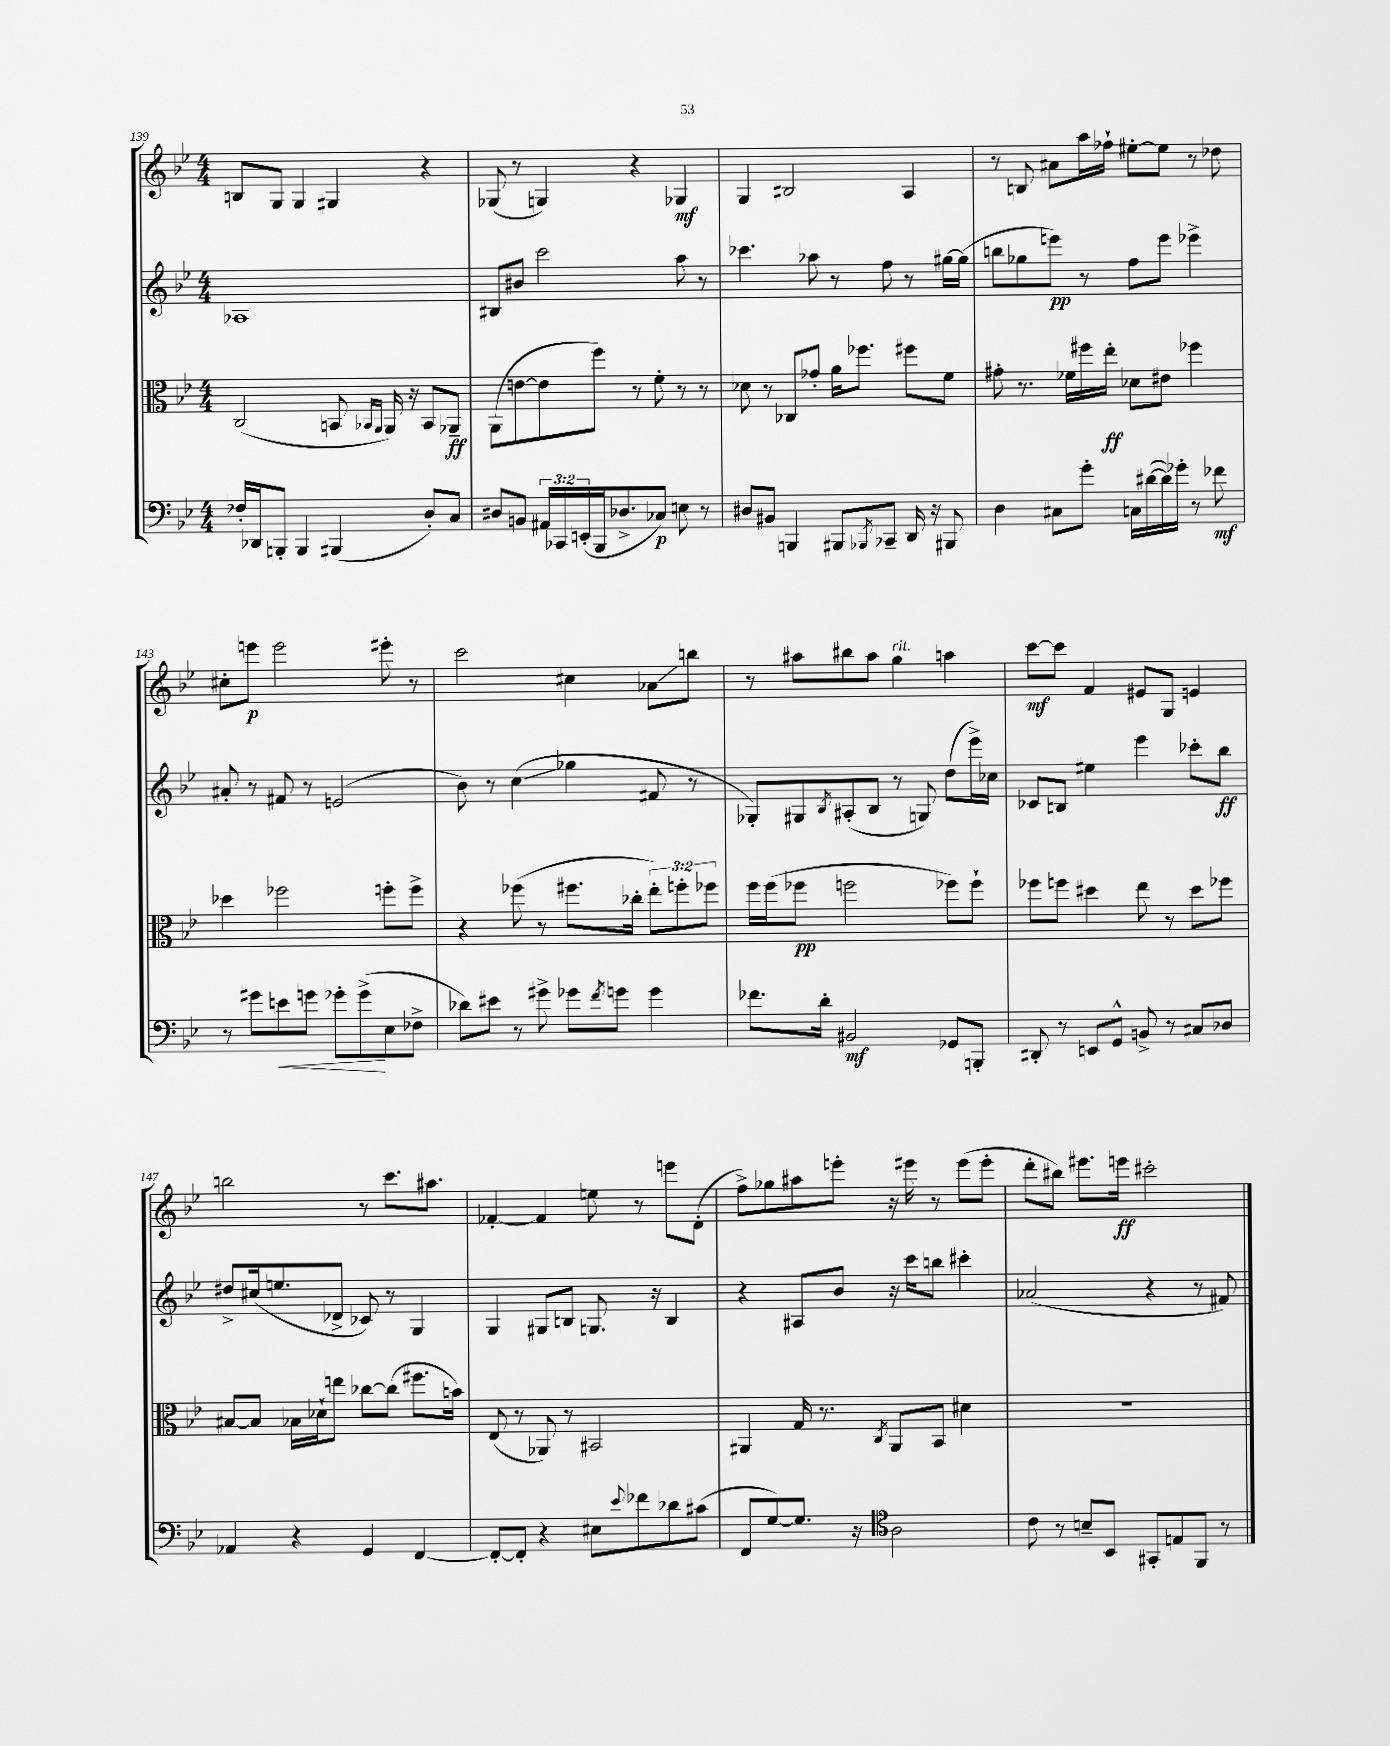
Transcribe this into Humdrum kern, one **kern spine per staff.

**kern	**kern	**kern	**kern
*staff4	*staff3	*staff2	*staff1
*clefF4	*clefC3	*clefG2	*clefG2
*k[b-e-]	*k[b-e-]	*k[b-e-]	*k[b-e-]
*M4/4	*M4/4	*M4/4	*M4/4
16F-'	(2C	1A-	8B
16DD-	.	.	.
8BBB'	.	.	8G
4BBB	.	.	4G
(4BBB#	8BB	.	4G#
.	16qqBB-	.	.
.	16qqAA	.	.
.	16AA)	.	.
.	16r	.	.
8D')	8BB-	.	4r
8C	8AA-~	.	.
=	=	=	=
8D#	(8AA	8B#	(8G-
8BB	[8e	8b#	8r
24AA#	8e]	2ccc	4G)
24CC-	.	.	.
(24EE'	.	.	.
16BBB-	8ff)	.	.
8.D-^	.	.	.
.	8r	.	4r
8C-)	8f'	.	.
8E	8r	8aa	4G-
8r	8r	8r	.
=	=	=	=
8D#	8d-	4.ccc-	4G
8BB#	8r	.	.
4BBB	8C-	.	2B#
.	8g-'	8aa-	.
8BBB#	16a	8r	.
.	8.ff-	.	.
8qBBB-	.	.	.
8CC-~	.	8ff	.
16DD	8ff#	8r	4A
16r	.	.	.
8BBB#	8f	[16gg#	.
.	.	(16gg#]	.
=	=	=	=
4D	8g#'	8bb	8r
.	8.r	8gg-	8B
8C#	.	8eee)	8a#
.	16f-	.	.
8g'	16ff#	8r	16aa
.	16ee-'	.	16ff-`
16C	8d-	8ff	[8ee#'
([16d#	.	.	.
16d#])	8e#	8eee	8ee#]
16g-'	.	.	.
8r	4ff-	4eee-^	8r
8f-	.	.	8dd-
=	=	=	=
8r	4dd-	8a#'	8cc#'
8g#	.	8r	8eee
8e	2ff-	8f#	2eee
8g	.	8r	.
8g-'	.	(2e	.
(8g-^	.	.	.
8E-	8ff'	.	8eee#'
8F-^	8ff^	.	8r
=	=	=	=
8d-)	4r	8b-)	2ccc
8e#	.	8r	.
8r	(8ff-	(4cc	.
8g#^	8r	.	.
8g-	8.ff#	4gg-	4cc#
8qf	.	.	.
8g	.	.	.
.	16cc-'	.	.
4g	12ee-')	8f#	8a-
.	12ff'	.	.
.	.	8r	8bb
.	12ff-	.	.
=	=	=	=
8.f-	16ff	8G-')	8r
.	(16ff	.	.
.	8ff-	8G#	8aa#
16d'	.	.	.
.	.	8qB-	.
2BB#	2ff	(8A#'	8bb#
.	.	8B-	8aa#
.	.	8r	4gg
.	.	8G)	.
8GG-	8ff-)	(8dd	4aa
8BBB'	8ff-`	16eee-^)	.
.	.	16cc-	.
=	=	=	=
8DD#'	8ff-	8c-	[8ccc
8r	8ff	8B	8ccc]
8EE	4dd#	4ee#	4f
8GG^^	.	.	.
8BB^	8ee-	4eee-	8e#
8r	8r	.	8G
8C#	8dd#	8ccc-'	4e
8D-	8ff-	8bb-	.
=	=	=	=
4AA-	[8B#	8dd#^	2bb
.	8B#]	(16cc#	.
.	.	8.ee	.
4r	16B-	.	.
.	16d-`	.	.
.	8ee	8d-^	.
4GG	[8cc-	8c-)	8r
.	(8cc-]	8r	8.ccc
[4FF	8.ff#	4G	.
.	.	.	8.aa#
.	16b)	.	.
=	=	=	=
8FF'_	(8E-	4G	[4f-'
8FF']	8r	.	.
4r	8AA-)	8G#	4f-]
.	8r	8B	.
8E#	2BB#	8.G	8ee
8qqe-	.	.	.
8f-	.	.	8r
.	.	16r	.
8d-	.	4B	8eee
(8c#	.	.	(8d'
=	=	=	=
8FF	4AA#	4r	8ff^)
[8G)	.	.	8gg-
8.G]	16G	8A#	8aa#
.	8.r	.	.
.	.	8b-	8eee'
16r	.	.	.
*clefC4	*	*	*
.	8qC	.	.
2A	8AA#	16r	16r
.	.	16ccc	16eee#
.	8BB-	8bb	8r
.	4d#	4ccc#'	(8eee#
.	.	.	8eee#'
=	=	=	=
8c	1r	(2a-	8ddd'
8r	.	.	8bb#)
8B~	.	.	8.eee#
8BB-	.	.	.
.	.	.	16eee
8GG#'	.	4r	2ccc#'
8E	.	.	.
8FF	.	8r	.
8r	.	8f#)	.
==	==	==	==
*-	*-	*-	*-
